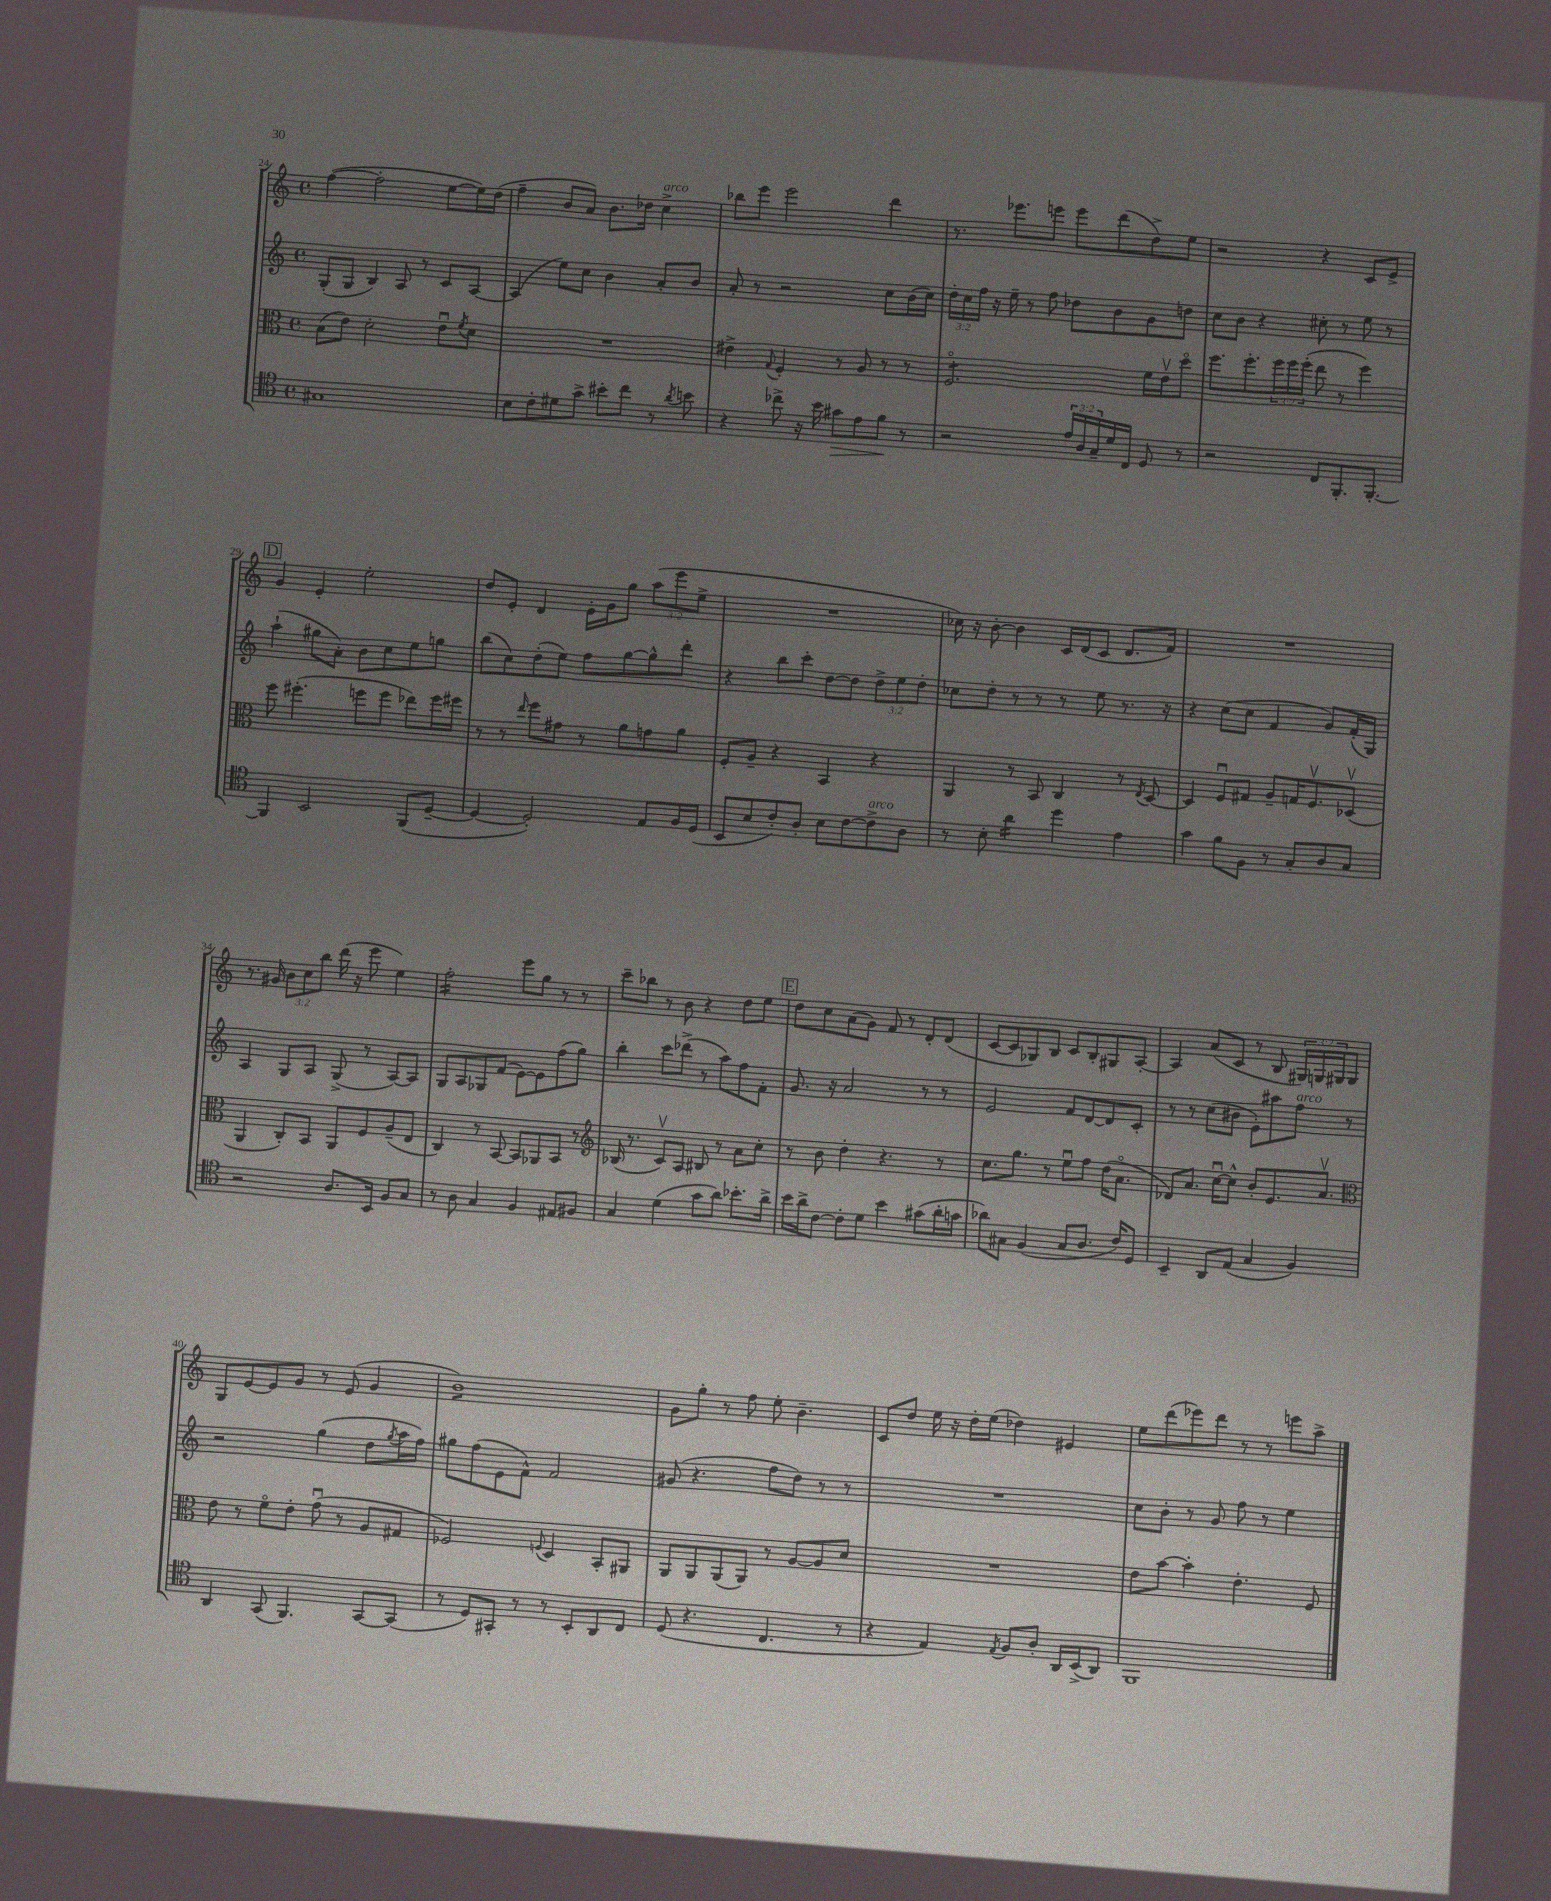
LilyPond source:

<<
\new StaffGroup <<
\new Staff = "s0" {
    \clef treble \key c \major \defaultTimeSignature \time 4/4 \override Staff.TupletNumber.text = #tuplet-number::calc-fraction-text
    f''4~( f''2-. e''8~ e''16) d''16( |
    f''4-- b'8 a'8) b'8. des''16 c''4->^\markup { \italic "arco" } |
    bes''8 e'''8 e'''2 d'''4 |
    r8. ees'''8. e'''8 e'''8 d'''8( d''8->) e''8 |
    r2 r4 c'8 e'8-> |
    \mark \markup { \box "D" } g'4 e'4-. e''2-. |
    d''8 e'8-. d'4 e'16-. g'16 g''8 \tuplet 3/2 { a''8( e'''8 e''8-> } |
    R1 |
    ces''16) r16 b'8~-. b'4 c'16 d'16( c'8 d'8. f'16) |
    R1 |
    r8. gis'16 \tuplet 3/2 { b'8 c''8 b''8 } d'''16( r16 e'''8 e''4) |
    f''2:16-. e'''8 g''8 r8 r8 |
    c'''8-- bes''8 r8 b'8 r4 d''8 e''8 |
    \mark \markup { \box "E" } d''8 c''8 a'8( g'8) f'8 r8 d'8-. d'8( |
    c'8~ c'8 ges8) b8 c'8 b8-. gis8 a8~-. |
    a4 a'8( c'8 r8 b8 \tuplet 3/2 { gis16) g16 gis16 } gis8 |
    g8 e'8~ e'8 g'8 r8 e'8( g'4 |
    b'1:8) |
    g'8 g''8-. r8 f''8 e''8-. b'4.-- |
    c'8 d''8 e''16 r16 d''16-. e''16( des''4) eis'4 |
    e''8 d'''8( ees'''8) d'''8 r8 r8 e'''8 a''8-> \bar "|." |
}
\new Staff = "s1" {
    \clef treble \key c \major \defaultTimeSignature \time 4/4 \override Staff.TupletNumber.text = #tuplet-number::calc-fraction-text
    g8-.( g8 b4) a8 r8 c'8 a8~ |
    a4( e''8) c''8 b'4 a'8-. b'8 |
    a'8-. r8 r2 c''8 b'16( c''16) |
    \tuplet 3/2 { d''16-. c''16 f''16 } r16 e''16-- r8 f''8 des''8 b'8 g'8 d''8 |
    c''8 b'8 r4 cis''8-. r8 e''8 r8 |
    \mark \markup { \box "D" } a''4-!( gis''8 a'8-.) b'8 c''8 e''8 g''8 |
    b''8( c''8) d''8-.( e''8) f''8 g''8~ g''8-^ d'''8-. |
    r4 b''8 c'''8-. d''8~ d''8 \tuplet 3/2 { d''8-> e''8 d''8-. } |
    ces''8 d''8-. r8 r8 r8 e''8 r8. r16 |
    r4 c''8( c''8 f'4 g'8) f'16-.( g16) |
    a4 g8 a8 g8->( r8 a8~) a8 |
    g8 a8 ges8 f'8( e'8~) e'8 f''8( g''8) |
    b''4-. c'''8 des'''8->( r8 a''8) f''8 f'8-. |
    \mark \markup { \box "E" } g'8. r16 a'2 r8 r8 |
    e'2 f'8 d'8~ d'8 c'8-. |
    r8 r8 c''8( bis'8 e'8-.) ais''8 f''8^\markup { \italic "arco" } r8 |
    r2 g''4( d''8 \acciaccatura { g''8 } a''16 f''16) |
    gis''8 f''8( e'8 f'8-^) f'2 |
    gis'8( r4. f''8 d''8) r8 r8 |
    R1 |
    c''8 b'8-. r8 g'8 f''8 r8 e''4 \bar "|." |
}
\new Staff = "s2" {
    \clef alto \key c \major \defaultTimeSignature \time 4/4 \override Staff.TupletNumber.text = #tuplet-number::calc-fraction-text
    b8( e'8) d'2-. e'8\downbow \acciaccatura { f'8 } d'8 |
    R1 |
    eis'4-> \appoggiatura { g8 } f4-. r8 a8 r8 r8 |
    f2.:8\flageolet f'16 e'16\upbow d''8\flageolet |
    f''8. f''8.-. \tuplet 3/2 { f''16 f''16 f''16-.( } e''8 r8 f''4) |
    \mark \markup { \box "D" } f''8 fis''4.-.( f''8 f''8 ees''8) f''16 fis''16 |
    r8 r8 \grace { e''16 } f''8 gis'8 r8 a'8 g'8 a'8 |
    f8-. a8-- r4 b,4 r4 |
    a,4 r8 b,8 c4 r8 \acciaccatura { e8 } d8~ |
    d4 f8\downbow gis8 a8-- g16 f8.\upbow des8\upbow( |
    a,4 c8-.) b,8 a,8 f8 a8--( e8 |
    c4) r8 b,8~ b,8 aes,8 b,8 r8 |
    \clef treble bes16( r8. c'8\upbow) a8 bis8 r8 a'8 c''8-. |
    \mark \markup { \box "E" } r8 b'8 d''4-. r4. r8 |
    c''8. g''8. r8 e''8\downbow f''8 d''16( a'8.\flageolet |
    des'8) a'8. c''16~\downbow c''8-^ b'8-. e'8. a'8.\upbow |
    \clef alto e'8 r8 f'8\flageolet e'8-. g'8\downbow( r8 a8 gis8 |
    fes2) \appoggiatura { f8 } d4 b,8-. ais,8 |
    a,8 a,8 a,8( a,8) r8 a8~ a8 d'8 |
    R1 |
    e'8 b'8~ b'4-. e'4.-. f8 \bar "|." |
}
\new Staff = "s3" {
    \clef tenor \key c \major \defaultTimeSignature \time 4/4 \override Staff.TupletNumber.text = #tuplet-number::calc-fraction-text
    gis1 |
    b8 c'8-. dis'8 g'8-> bis'8-. c''8 r8 \acciaccatura { a'8 } b'8 |
    r4 ces''8-> r16 b'16 gis'8\> e'8 f'8\! r8 |
    r2 \tuplet 3/2 { e'16 a16 g16-- } d'16 c16 d8 r8 |
    r2 c8 f,8.-. f,8.~-. |
    \mark \markup { \box "D" } f,4 b,2 f,8( d8~-- |
    d4~ d2-.) e8 f16 d16( |
    b,8 b8 c'8-.) a8-. b8 c'8~ c'8->^\markup { \italic "arco" } a8 |
    r8 b8-. a'4:16 d''4 e'4 |
    g'4 f'8 f8 r8 g8-. a8 g8 |
    r2 a8. b,16 f8 g8 |
    r8 a8 g4 f4 eis8 fis8 |
    g4 d'4( g'8 a'8) bes'8.-. a'16-> |
    \mark \markup { \box "E" } b'16 a'16-> c'8~ c'8-. d'8 b'4 gis'8( a'16-. g'16 |
    aes'8) gis8 f4( gis8 a8. c'16) d8 |
    b,4-- a,8 e8( g4 f4) |
    a,4 g,8( f,4.) g,8~ g,8( |
    r8 d8) gis,8-. r8 r8 b,8-. a,8 c8 |
    d8( r4. c4. r8 |
    r4 e4) \acciaccatura { e8 } f8 a8-. a,16 b,16->( a,8) |
    f,1 \bar "|." |
}
>>
>>
\layout { \context { \Score currentBarNumber = #24 } }
